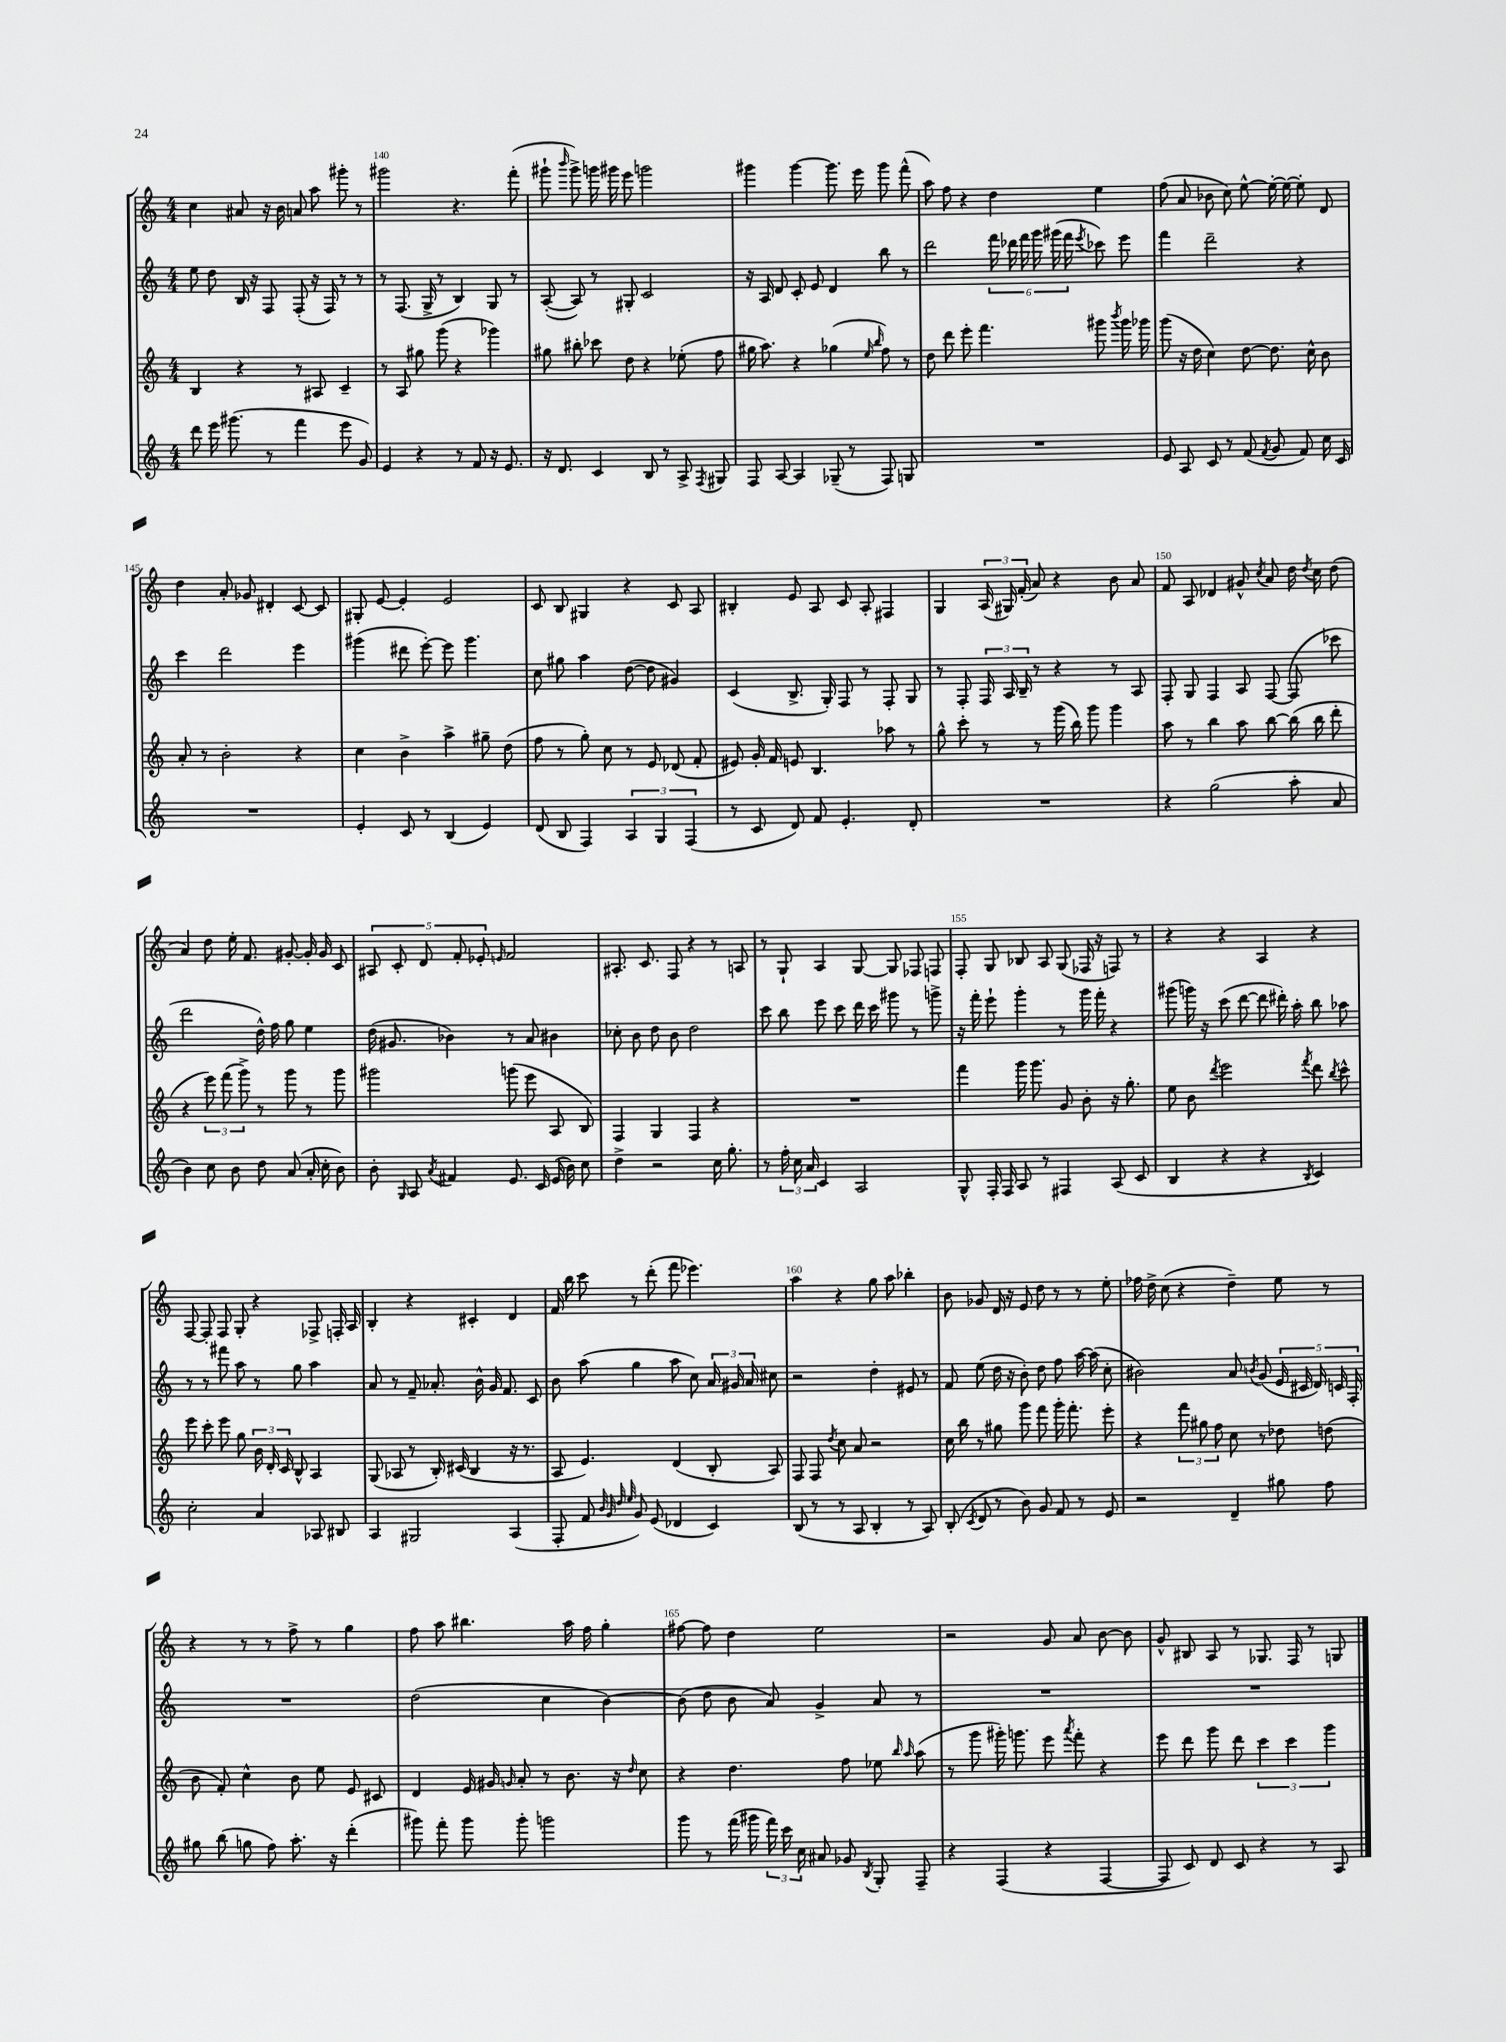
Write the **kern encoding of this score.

**kern	**kern	**kern	**kern
*staff4	*staff3	*staff2	*staff1
*clefG2	*clefG2	*clefG2	*clefG2
*k[]	*k[]	*k[]	*k[]
*M4/4	*M4/4	*M4/4	*M4/4
8ddd\	4B/	8ee\	4cc\
16eee\	.	8dd\	.
(8.ggg#\	.	.	.
.	4r	16B/	8a#/
.	.	16r	.
8r	.	8F/	16r
.	.	.	16b\
4fff\	8r	(8F'/	8a/
.	8A#/	16r	8aa\
.	.	16F/)	.
8eee\	4c~/	8r	8ggg#'\
8g/)	.	8r	8r
=	=	=	=
4e/	8r	8r	2ggg#\
.	8A/	(8.F/	.
4r	8gg#\	.	.
.	.	16G^/	.
.	(8ggg\	8r	.
8r	4r	4B/)	4.r
8f/	.	.	.
16r	4ggg-\)	8G/	.
8.e/	.	.	.
.	.	8r	(8fff'\
=	=	=	=
16r	8gg#\	([8A'/	8ggg#`\
8.d/	.	.	.
.	.	.	16qqbbb/
.	8bb#'\	8A/])	8ggg#^\)
4c/	8ccc-\	8r	16ggg\
.	.	.	16ggg#\
.	8dd\	8G#'/	8eee\
8B/	4r	2c/	2ggg\
8r	.	.	.
8A^/	(8ee-'\	.	.
8qF/	.	.	.
8G#/	8ff\	.	.
=	=	=	=
8F/	16gg#\	16r	4ggg#\
.	8.aa\)	16A/	.
[8A/	.	8d/	.
4A/]	4r	8c'/	[4ggg#\
.	.	8e/	.
(8G-~/	(4gg-\	4d/	8.ggg#\]
8r	.	.	.
.	.	.	16eee\
.	16qqee/	.	.
.	16qqbb/	.	.
8F/)	8ff\)	8bb\	8ggg#\
8G/	8r	8r	(8fff^^\
=	=	=	=
1r	8dd\	2ddd\	8aa\)
.	8ddd\	.	8ff\
.	8eee'\	.	4r
.	4.fff\	.	.
.	.	24fff\	4dd\
.	.	24ddd-\	.
.	.	24fff\	.
.	.	24ggg\	.
.	.	(24ggg#\	.
.	.	24fff\	.
.	.	8qeee/	.
.	8ggg#\	8ccc-\)	4ee\
.	8qbbb/	.	.
.	16ggg#\	8eee\	.
.	16ggg-\	.	.
=	=	=	=
8e/	(8ggg\	4fff\	(8ff\
8A/	16r	.	8a/
.	16dd\	.	.
8c/	4cc\)	2ddd~\	8b-\
8r	.	.	8cc\)
(8f/	[8dd\	.	[8ee^^\
8qf/	.	.	.
8g/	8.dd\]	.	16ee'\_
.	.	.	16ee\_
8f/)	.	4r	8ee'\]
.	16cc^^\	.	.
16cc\	8b\	.	8d/
16c/	.	.	.
=	=	=	=
1r	8a'/	4ccc\	4dd\
.	8r	.	.
.	2b'\	2ddd\	8a'/
.	.	.	8g-/
.	.	.	4d#'/
.	4r	4eee\	[8c/
.	.	.	8c/]
=	=	=	=
4e'/	4cc\	(4ggg#\	8G#'/
.	.	.	[8e/
8c/	4b^\	8ddd#\	4e'/]
8r	.	[8eee'\)	.
(4B/	4aa^\	8eee\]	2e/
.	.	4.ggg#\	.
4e/)	8gg#~\	.	.
.	(8dd\	.	.
=	=	=	=
(8d/	8ff\	8cc\	8c/
8B/	8r	8gg#\	8B/
4F/)	8gg'\)	4aa\	4G#/
.	8cc\	.	.
6A/	8r	([8dd\	4r
.	8e/	8dd\]	.
6G/	.	.	.
.	(8d-/	4g#/)	8c/
(6F/	.	.	.
.	8f'/	.	8A/
=	=	=	=
8r	8e#/)	(4c/	4B#'/
8c/	16g'/	.	.
.	16f/	.	.
8d/)	8e/	8.B^/	8e/
8f/	4.B/	.	8A/
.	.	16G'/)	.
4.e'/	.	8F/	8c/
.	.	8r	8A'/
.	8aa-\	8F'/	4F#/
8d'/	8r	8G/	.
=	=	=	=
1r	8gg^^\	8r	4G/
.	8ccc'\	8F'/	.
.	8r	24F/	(24A/
.	.	24A/	24G#/)
.	.	24B~/	(24f'/
.	8r	8r	8a/)
.	(16ggg\	4r	4r
.	16bb\)	.	.
.	8ggg\	.	.
.	4ggg\	8r	8b\
.	.	8A/	8a/
=	=	=	=
4r	8aa\	8F'/	8f/
.	8r	8G/	8A/
(2gg\	4bb\	4F/	4d-/
.	8aa\	8A/	8g#^^/
.	.	.	8qcc/
.	[8bb\	[8F/	8a/
8aa'\	(16bb\]	(8F/]	16dd\
.	.	.	8qdd/
.	16bb\	.	16cc\
8a/	8ddd'\	8ccc-\	(8dd\
=	=	=	=
4b\)	4r	2ddd\	4a/)
8cc\	12eee\)	.	8dd\
.	(12fff\	.	.
8b\	.	.	16ee'\
.	12ggg^\)	.	.
.	.	.	8.f/
8dd\	8r	16dd^^\)	.
.	.	16ff\	.
(8a/	8ggg\	8gg\	[8g#'/
16a'/	8r	4ee\	16g#'/]
16cc'\	.	.	16g#/
8b\)	8ggg\	.	8c/
=	=	=	=
8b'\	2ggg#\	(16dd\	10A#/
.	.	8.g#/	.
.	.	.	10c'/
16qqG/	.	.	.
8A/	.	.	.
.	.	.	10d/
8qa/	.	.	.
4f#/	.	4b-\)	.
.	.	.	10f'/
.	.	.	10e-'/
.	.	.	16qqe/
8.e/	(8ggg\	8r	2f/
.	8eee\	8a/	.
16c/	.	.	.
(16e/	8A/	4b#\	.
16b\)	.	.	.
8cc\	8B/)	.	.
=	=	=	=
4dd^\	4F/	8cc-'\	8.A#'/
.	.	8b\	.
.	.	.	8.c/
2r	4G/	8dd\	.
.	.	8b\	8F/
.	4F/	2dd\	4r
16cc\	4r	.	8r
8.gg'\	.	.	.
.	.	.	8A/
=	=	=	=
8r	1r	8ccc\	8r
24ff'\	.	8bb\	8G`/
24cc\	.	.	.
24a/	.	.	.
4c/	.	8eee\	4A/
.	.	8ccc\	.
2A/	.	16ddd\	[8G/
.	.	16ccc\	.
.	.	8ggg#\	8G/]
.	.	8r	8F-/
.	.	8ggg^\	8F/
=	=	=	=
8G^^/	4fff\	16r	8F'/
.	.	16fff'\	.
16F'/	.	8eee`\	8G/
16F/	.	.	.
8A/	16ggg\	4ggg'\	8B-/
.	8.ggg\	.	.
8r	.	.	8A/
4F#/	8g/	8r	(8G/
.	8b'\	16ggg\	16F-/
.	.	16fff'\	16r
(8A/	16r	4r	8F/)
.	8.gg'\	.	.
8c/	.	.	8r
=	=	=	=
4B/	8ee\	(8ggg#\	4r
.	8b\	16ggg\)	.
.	.	16r	.
.	8qddd/	.	.
4r	2eee\	(8ccc\	4r
.	.	[8ddd\	.
4r	.	8ddd\]	4A/
.	.	16ddd#'\)	.
.	.	16aa'\	.
8qB/	8qfff/	.	.
4c/)	8ddd\	8bb\	4r
.	8qbb/	.	.
.	8ccc^^\	8aa-\	.
=	=	=	=
2cc'\	8eee\	8r	[8F/
.	8ccc'\	8r	8F'/]
.	8eee\	8fff#\	8F/
.	8gg\	8aa\	8G'/
4a/	24b\	8r	4r
.	24d'/	.	.
.	24c/	.	.
.	8B^^/	8gg\	.
8A-/	4A/	4aa\	8F-^/
8B#/	.	.	16F'/
.	.	.	16A/
=	=	=	=
4A/	(8G/	8a/	4B'/
.	8A-/	8r	.
2G#/	8r	8f~/	4r
.	16B'/)	8.a-'/	.
.	(16c#/	.	.
.	4B/	.	4c#'/
.	.	16b^^\	.
.	.	16g/	.
.	.	8.f/	.
(4A/	16r	.	4d/
.	8.r	.	.
.	.	8c/	.
=	=	=	=
8F'/	8A/	8b\	16f/
.	.	.	16bb\
8f/	4.e/)	(8aa\	8ccc\
32qqb/	.	.	.
32qqg/	.	.	.
32qqdd/	.	.	.
32qqee/	.	.	.
8g/)	.	4gg\	8r
(8e/	.	.	(8ddd'\
4d-/	(4d/	8aa\	8fff\
.	.	8cc\)	4.eee-\)
4c/)	8B'/	24a/	.
.	.	24g#/	.
.	.	24a/	.
.	8A/)	8cc#\	.
=	=	=	=
(8B/	8F/	2r	4aa\
8r	8F/	.	.
.	8qdd/	.	.
8r	8cc\	.	4r
8A/	8a/	.	.
4B'/	2r	4dd'\	8gg\
.	.	.	8aa\
8r	.	8e#/	4bb-'\
8A/)	.	8r	.
=	=	=	=
(8B'/	16cc\	8f/	8b\
.	16bb\	.	.
8qc/	.	.	.
8d/	8r	(8ee\	8g-/
8r	8gg#\	16dd\	16d/
.	.	16r	16r
8b\)	8ggg\	8b'\)	8e/
8g/	8fff\	8dd\	8dd\
8f/	16ggg'\	8ff\	8r
.	8.fff'\	.	.
8r	.	[16aa\	8r
.	.	(16aa\]	.
8e/	8eee'\	8cc'\	8ee'\
=	=	=	=
2r	4r	2b#\)	16ff-\
.	.	.	16dd^\
.	.	.	(8cc\
.	12fff\	.	4r
.	12gg#\	.	.
.	12ff\	.	.
4d~/	8cc\	8a/	4dd~\)
.	.	8qb/	.
.	8r	(8g/	.
8gg#\	8dd-\	20e/	8ee\
.	.	20c#/	.
.	.	20d/)	.
8ff\	(8dd\	.	8r
.	.	20c/	.
.	.	20F'/	.
=	=	=	=
8gg#\	8b\	1r	4r
(8bb\	8f'/)	.	.
8gg\	4cc^^\	.	8r
8ff\)	.	.	8r
8.aa'\	8b\	.	8ff^\
.	8ee\	.	8r
16r	.	.	.
(4ddd'\	8e/	.	4gg\
.	8c#/	.	.
=	=	=	=
8ggg#\)	4d/	(2dd\	8ff\
8fff'\	.	.	8aa\
8ggg#\	16e/	.	4.bb#\
.	16g#/	.	.
.	16qqg/	.	.
8ggg#'\	8a'/	.	.
2ggg\	8r	4cc\	.
.	8.b\	.	16aa\
.	.	.	16ff\
.	.	[4b\)	4gg'\
.	16r	.	.
.	16qqdd/	.	.
.	8cc\	.	.
=	=	=	=
8ggg\	4r	(8b\]	[8ff#\
8r	.	8dd\	8ff#\]
(16fff\	4.dd\	8b\	4dd\
16ggg#\	.	.	.
24fff\)	.	8a/)	.
24ccc\	.	.	.
24cc\	.	.	.
8a#/	.	4g^/	2ee\
8g-/	8ff\	.	.
8qB/	.	.	.
8G'/	8ee-\	8a/	.
.	16qqbb/	.	.
.	16qqaa/	.	.
8F~/	(8aa\	8r	.
=	=	=	=
4r	8r	1r	2r
.	8ggg\	.	.
(4F/	16ggg#'\)	.	.
.	8.ggg\	.	.
4r	8eee\	.	8g/
.	8qaaa/	.	.
.	8fff'\	.	8a/
[4F/	4r	.	[8b\
.	.	.	8b\]
=	=	=	=
8F/]	8eee\	1r	8g^^/
8c/)	8ddd\	.	8B#/
8d/	8ggg\	.	8A/
8c/	8ddd\	.	8r
4r	6ccc\	.	8.G-/
.	6ccc\	.	.
.	.	.	16F/
8r	.	.	8r
.	6ggg\	.	.
8A/	.	.	8G/
==	==	==	==
*-	*-	*-	*-
